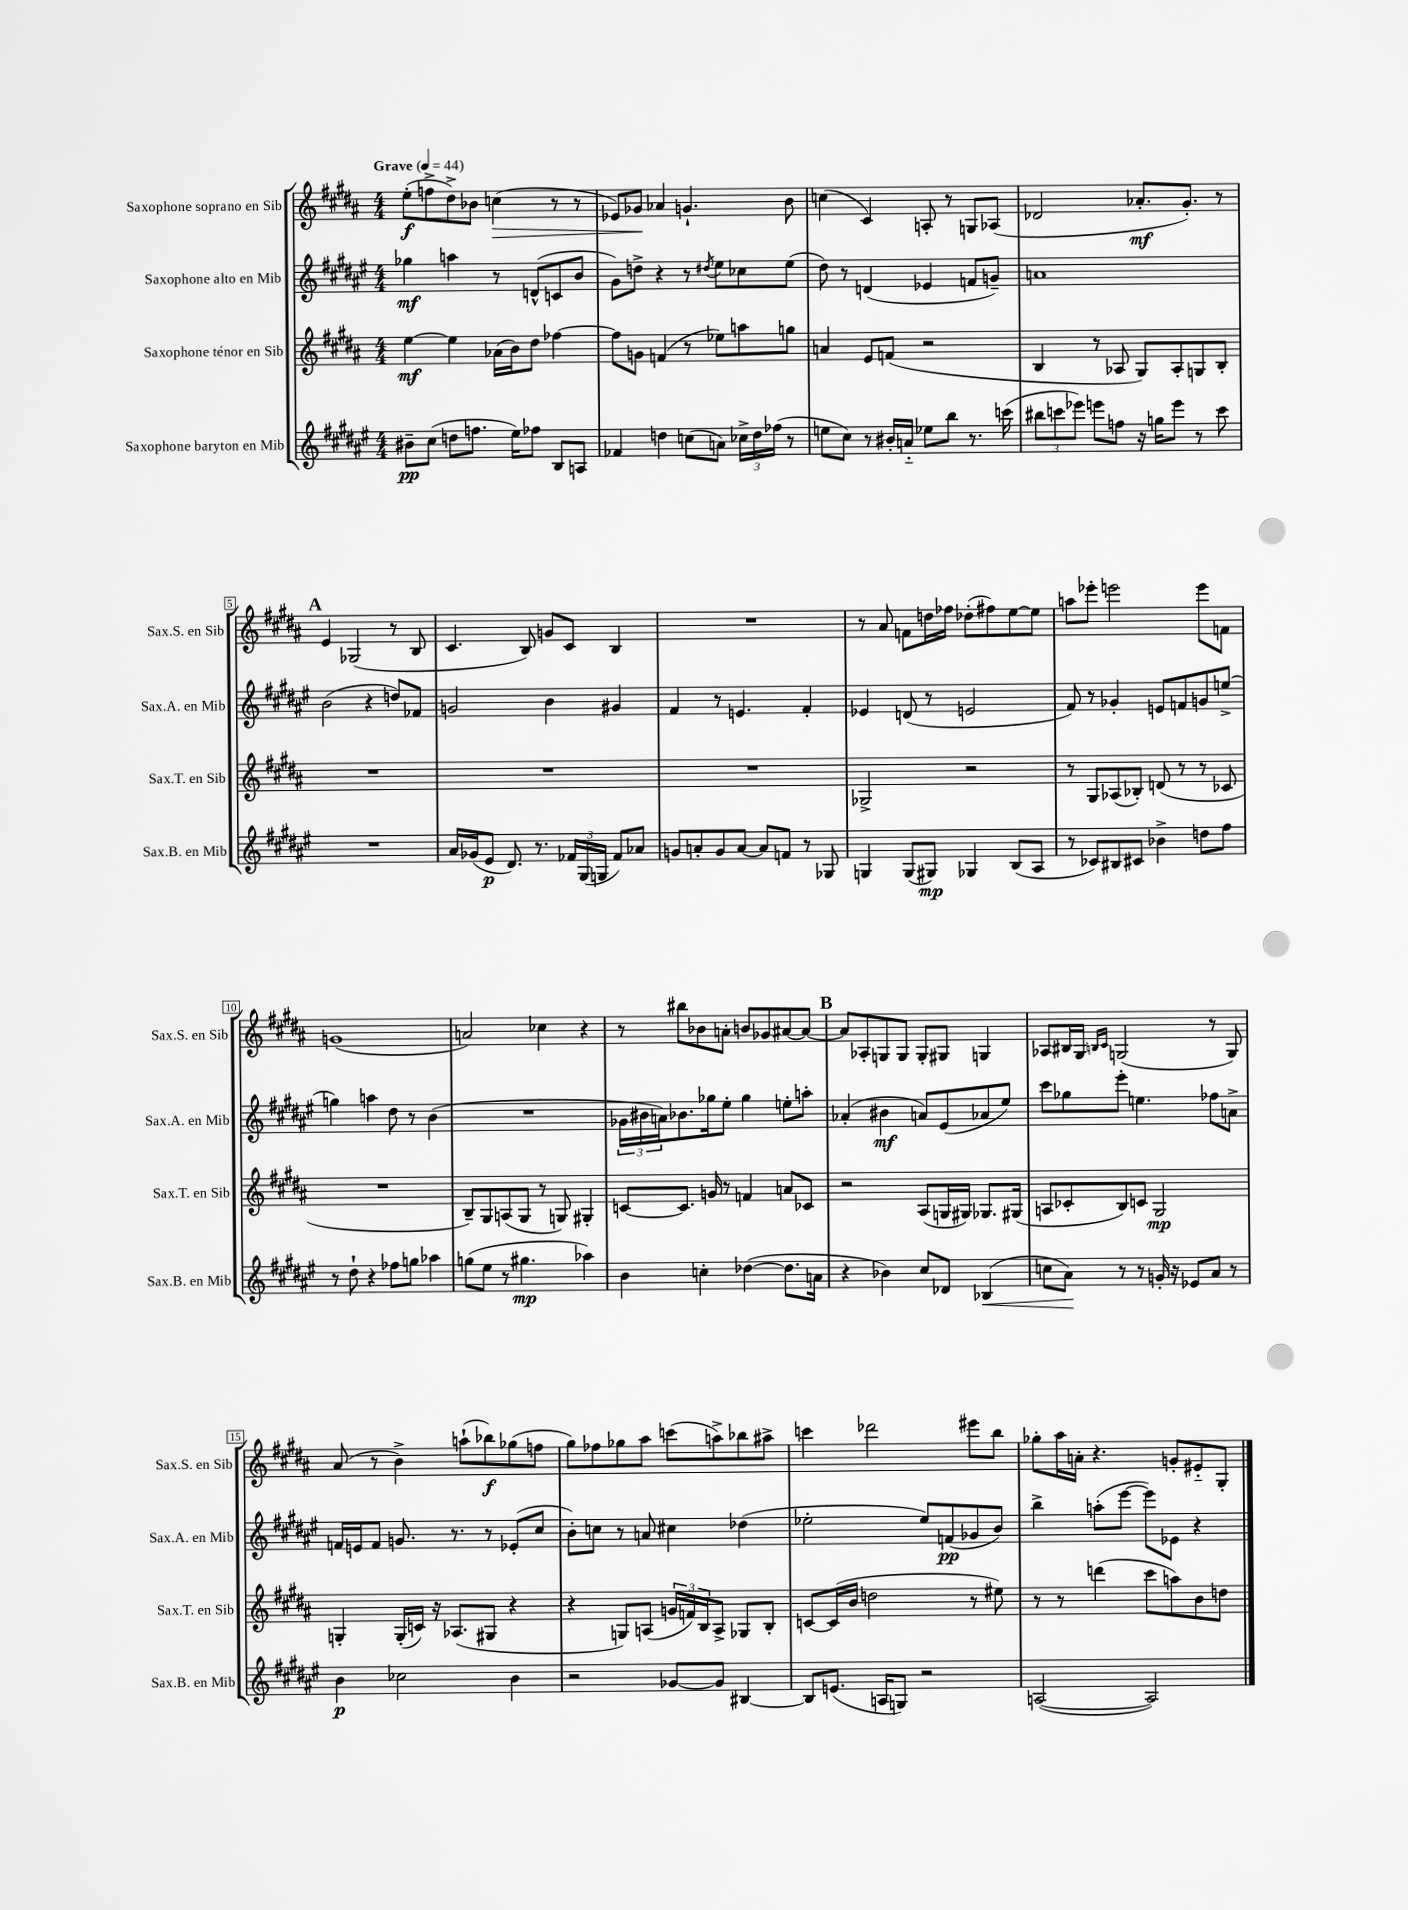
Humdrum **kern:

**kern	**dynam	**kern	**dynam	**kern	**dynam	**kern	**dynam
*part4	*part4	*part3	*part3	*part2	*part2	*part1	*part1
*staff4	*staff4	*staff3	*staff3	*staff2	*staff2	*staff1	*staff1
*I"Saxophone baryton en Mib	*	*I"Saxophone ténor en Sib	*	*I"Saxophone alto en Mib	*	*I"Saxophone soprano en Sib	*
*I'Sax.B. en Mib	*	*I'Sax.T. en Sib	*	*I'Sax.A. en Mib	*	*I'Sax.S. en Sib	*
*clefG2	*	*clefG2	*	*clefG2	*	*clefG2	*
*k[f#c#g#d#a#e#]	*	*k[f#c#g#d#a#]	*	*k[f#c#g#d#a#e#]	*	*k[f#c#g#d#a#]	*
*M4/4	*	*M4/4	*	*M4/4	*	*M4/4	*
*MM44	*	*MM44	*	*MM44	*	*MM44	*
=1	=1	=1	=1	=1	=1	=1	=1
!	!	!	!	!	!	!LO:TX:a:B:t=Grave	!
8b#X~\L	pp	[4ee\	mf	4gg-X\	mf	(8ee'\L	f
(8cc#\J	.	.	.	.	.	8ffn^\	.
8ddn\L	.	4ee\]	.	4aan\	.	8dd#^\)	.
8.ffn\J	.	.	.	.	.	8b-X\J	.
!	!	!	!	!	!	!	!LO:HP:b
.	.	(16a-X\LL	.	8r	.	(4ccn\	>
16ee#\KL)	.	16b\J)	.	.	.	.	.
8ff-X\J	.	8dd#\J	.	(8dn^^/L	.	.	.
8B/L	.	[4ff-X\	.	8cn/	.	8r	.
8An/J	.	.	.	8b/J	.	8r	.
=2	=2	=2	=2	=2	=2	=2	=2
4f-X/	.	8ff-\L]	.	8g#\L)	.	8e-X/L)	.
.	.	8gn\J	.	8ddn^\J	.	8g-X/J	.
4ddn\	.	(4fn/	.	4r	.	4a-X/	]
(8ccn\L	.	8r	.	8r	.	4.gn`/	.
.	.	.	.	8qdd#X/	.	.	.
8an\J)	.	8ee-X\L)	.	8ee#\L	.	.	.
24cc-X^\LL	.	8aan\	.	8cc-X\	.	.	.
24dd\	.	.	.	.	.	.	.
(24ff-X\JJ	.	.	.	.	.	.	.
8r	.	8ggn\J	.	(8ee#\J	.	8b\	.
=3	=3	=3	=3	=3	=3	=3	=3
8een\L	.	4an/	.	8dd#\)	.	(4ccn\	.
8cc#\J)	.	.	.	8r	.	.	.
8r	.	8e/L	.	(4dn/	.	4c#/)	.
16b#X'/LL	.	(8fn/J	.	.	.	.	.
16an/JJ	.	.	.	.	.	.	.
8ee-X\L	.	2r	.	4e-X/	.	8An'/	.
8bb\J	.	.	.	.	.	8r	.
8.r	.	.	.	8fn/L	.	8Gn/L	.
.	.	.	.	8gn~/J)	.	(8A-X/J	.
(16cccn\	.	.	.	.	.	.	.
=4	=4	=4	=4	=4	=4	=4	=4
12bb#X\L	.	4B/	.	1an	.	2d-X/	.
12cccn\	.	.	.	.	.	.	.
12eee-X\J)	.	.	.	.	.	.	.
8eeen\L	.	8r	.	.	.	.	.
8ffn\J	.	8A-X/	.	.	.	.	.
16r	.	8G#/L)	.	.	.	8.a-X'/L	mf
16ggn\KL	.	.	.	.	.	.	.
8eee\J	.	8A-'/	.	.	.	.	.
.	.	.	.	.	.	8.g#'/J)	.
8r	.	8Gn/	.	.	.	.	.
8ccc\	.	8B'/J	.	.	.	8r	.
!!LO:LB:g=z
!!LO:REH:place=s1:t=A
=5	=5	=5	=5	=5	=5	=5	=5
1r	.	1r	.	(2b\	.	4e/	.
.	.	.	.	.	.	(2G-X/	.
.	.	.	.	4r	.	.	.
.	.	.	.	8ddn/L)	.	8r	.
.	.	.	.	8f-X/J	.	8B/	.
=6	=6	=6	=6	=6	=6	=6	=6
16a#/LL	.	1r	.	2gn/	.	4.c#/	.
(16g-X/J	.	.	.	.	.	.	.
8e#/J	p	.	.	.	.	.	.
8.d#/)	.	.	.	.	.	.	.
.	.	.	.	.	.	8B/)	.
8.r	.	.	.	.	.	.	.
.	.	.	.	4b\	.	8gn/L	.
24f-X/LL	.	.	.	.	.	8c#/J	.
(24G#/	.	.	.	.	.	.	.
24Gn/JJ	.	.	.	.	.	.	.
8f-/L)	.	.	.	4g#X/	.	4B/	.
8a-X/J	.	.	.	.	.	.	.
=7	=7	=7	=7	=7	=7	=7	=7
8gn/L	.	1r	.	4f#/	.	1r	.
8an'/	.	.	.	.	.	.	.
8g/	.	.	.	8r	.	.	.
[8a/J	.	.	.	4.en/	.	.	.
8a/L]	.	.	.	.	.	.	.
8fn/J	.	.	.	.	.	.	.
8r	.	.	.	4f#'/	.	.	.
8G-X/	.	.	.	.	.	.	.
=8	=8	=8	=8	=8	=8	=8	=8
4Gn/	.	2G-X^/	.	4e-X/	.	8r	.
.	.	.	.	.	.	8a#/	.
(8G/L	.	.	.	(8dn/	.	8fn\L	.
8G#X/J)	mp	.	.	8r	.	16ddn\L	.
.	.	.	.	.	.	16ff-X\JJ	.
4G-X/	.	2r	.	2en/	.	(8dd-X'\L	.
.	.	.	.	.	.	8ff#X\)	.
(8B/L	.	.	.	.	.	[8ee\	.
8A#/J	.	.	.	.	.	8ee\J]	.
=9	=9	=9	=9	=9	=9	=9	=9
8r	.	8r	.	8f#/)	.	8aan\L	.
8c-X/L)	.	8G#/L	.	8r	.	8eee-X'\J	.
8B#X/	.	(8A-X/	.	4g-X'/	.	2eeen\	.
8c#X/J	.	8B-X'/J)	.	.	.	.	.
4b-X^\	.	(8dn/	.	8en/L	.	.	.
.	.	8r	.	8fn/	.	.	.
8ddn\L	.	8r	.	8gn/	.	8eee\L	.
8ff#\J	.	8c-X/	.	(8een^/J	.	8fn\J	.
!!LO:LB:g=z
=10	=10	=10	=10	=10	=10	=10	=10
8r	.	1r	.	4ggn\)	.	(1gn	.
8dd#`\	.	.	.	.	.	.	.
4r	.	.	.	4aan\	.	.	.
8ff-X\L	.	.	.	8dd#\	.	.	.
8ggn\J	.	.	.	8r	.	.	.
4aa-X\	.	.	.	(4b\	.	.	.
=11	=11	=11	=11	=11	=11	=11	=11
(8ggn\L	.	8B~/L)	.	1r	.	2an/)	.
8ee#\J	.	8G#/	.	.	.	.	.
8r	.	(8An/	.	.	.	.	.
4.gg#X\	mp	8G#/J	.	.	.	.	.
.	.	8r	.	.	.	4cc-X\	.
.	.	8Gn/)	.	.	.	.	.
4aa-X\)	.	4G#X'/	.	.	.	4r	.
=12	=12	=12	=12	=12	=12	=12	=12
4b\	.	[8cn/L	.	24g-X\LL	.	8r	.
.	.	.	.	24b#X\	.	.	.
.	.	.	.	24an\J)	.	.	.
.	.	8.c/J]	.	8.b-X\	.	8bb#X\L	.
4ccn'\	.	.	.	.	.	8b-X\	.
.	.	16gn/	.	16gg-X\k	.	.	.
.	.	8r	.	8ee#'\J	.	8an'\J	.
([4dd-X\	.	4fn/	.	4gg-\	.	8bn/L	.
.	.	.	.	.	.	8g-X/	.
8.dd-\L]	.	8an/L	.	8een'\L	.	[8a#X/	.
.	.	8c-X/J	.	8aan'\J	.	8a#/J_	.
16an\Jk	.	.	.	.	.	.	.
!!LO:REH:place=s1:t=B
=13	=13	=13	=13	=13	=13	=13	=13
4r	.	2r	.	(4a-X'/	.	8a#/L]	.
.	.	.	.	.	.	8A-X'/	.
4b-X\)	.	.	.	4b#X\	mf	8Gn/	.
.	.	.	.	.	.	8G/J	.
8cc#/L	.	(8A#/L	.	8an/L)	.	8G'/L	.
8d-X/J	.	16Gn/L	.	(8e#/	.	8G#X/J	.
.	.	16G#X/JJ)	.	.	.	.	.
!	!LO:HP:b	!	!	!	!	!	!
(4B-X/	<	8.G-X/L	.	8a-X/	.	4Gn/	.
.	.	.	.	8ee#/J)	.	.	.
.	.	(16G#X/Jk	.	.	.	.	.
=14	=14	=14	=14	=14	=14	=14	=14
8ccn\L	.	8An/L	.	8ccc#\L	.	8A-X/L	.
8a#\J)	.	8c-X'/	.	8gg-X\	.	16B#X/L	.
.	.	.	.	.	.	16G#/JJ	.
.	.	.	.	.	.	16qqBn/LL	.
.	.	.	.	.	.	16qqc#/JJ	.
8r	[	8B/)	.	8eee#'\J	.	(2Gn/	.
8r	.	8cn/J	.	4.een\	.	.	.
16gn'/	.	2G#/	mp	.	.	.	.
16r	.	.	.	.	.	.	.
8e-X/L	.	.	.	.	.	.	.
8a#/J	.	.	.	8ff-X\L	.	8r	.
8r	.	.	.	8an^\J	.	8G/)	.
!!LO:LB:g=z
=15	=15	=15	=15	=15	=15	=15	=15
4b\	p	4Gn'/	.	16fn/LL	.	(8a#/	.
.	.	.	.	16en/J	.	.	.
.	.	.	.	8f/J	.	8r	.
2cc-X\	.	(16G'/LL	.	8.gn/	.	4b^\)	.
.	.	16cn/JJ)	.	.	.	.	.
.	.	16r	.	.	.	.	.
.	.	(8.A-X/L	.	8.r	.	.	.
.	.	.	.	.	.	(8aan`\L	.
.	.	8G#X/J	.	8r	.	8bb-X\)	f
4b\	.	4r	.	(8e-X'/L	.	(8gg-X\	.
.	.	.	.	8cc#/J	.	8ffn\J	.
=16	=16	=16	=16	=16	=16	=16	=16
2r	.	4r	.	8b'\L)	.	8gg#\L)	.
.	.	.	.	8ccn\J	.	8ff-X\	.
.	.	8Gn/L)	.	8r	.	8gg-X\	.
.	.	(8An/J	.	8an/	.	8aa#\J	.
[8g-X/L	.	24gn/LL	.	4cc#X\	.	(8cccn\L	.
.	.	24fn/)	.	.	.	.	.
.	.	24B/J	.	.	.	.	.
8g-/J]	.	8A^/J	.	.	.	8aan^\)	.
[4B#X/	.	8G-X/L	.	(4dd-X\	.	8bb-X\	.
.	.	8B'/J	.	.	.	8aa#X^\J	.
=17	=17	=17	=17	=17	=17	=17	=17
8B#/L]	.	[8cn/L	.	2ee-X'\	.	4cccn\	.
(8.en/J	.	(16c/L]	.	.	.	.	.
.	.	16b/JJ	.	.	.	.	.
.	.	2ddn\	.	.	.	2ddd-X\	.
16An/KL	.	.	.	.	.	.	.
8Gn/J)	.	.	.	.	.	.	.
2r	.	.	.	8ee-/L)	.	.	.
.	.	.	.	(8fn/	pp	.	.
.	.	8r	.	8g-X/	.	8eee#X\L	.
.	.	8ee#X\)	.	8b/J)	.	8bb\J	.
=18	=18	=18	=18	=18	=18	=18	=18
([2An/	.	8r	.	4bb^\	.	8gg-X'\L	.
.	.	8r	.	.	.	16aa#\L	.
.	.	.	.	.	.	16an'\JJ	.
.	.	(4dddn\	.	(8aan'\L	.	4.r	.
.	.	.	.	[8eee#\J	.	.	.
2A/])	.	8ccc#\L	.	8eee#\L])	.	.	.
.	.	8aan\)	.	8e-X\J	.	8gn'/L	.
.	.	8b\	.	4r	.	8e#X/	.
.	.	8ddn\J	.	.	.	8G#'/J	.
==	==	==	==	==	==	==	==
*-	*-	*-	*-	*-	*-	*-	*-
